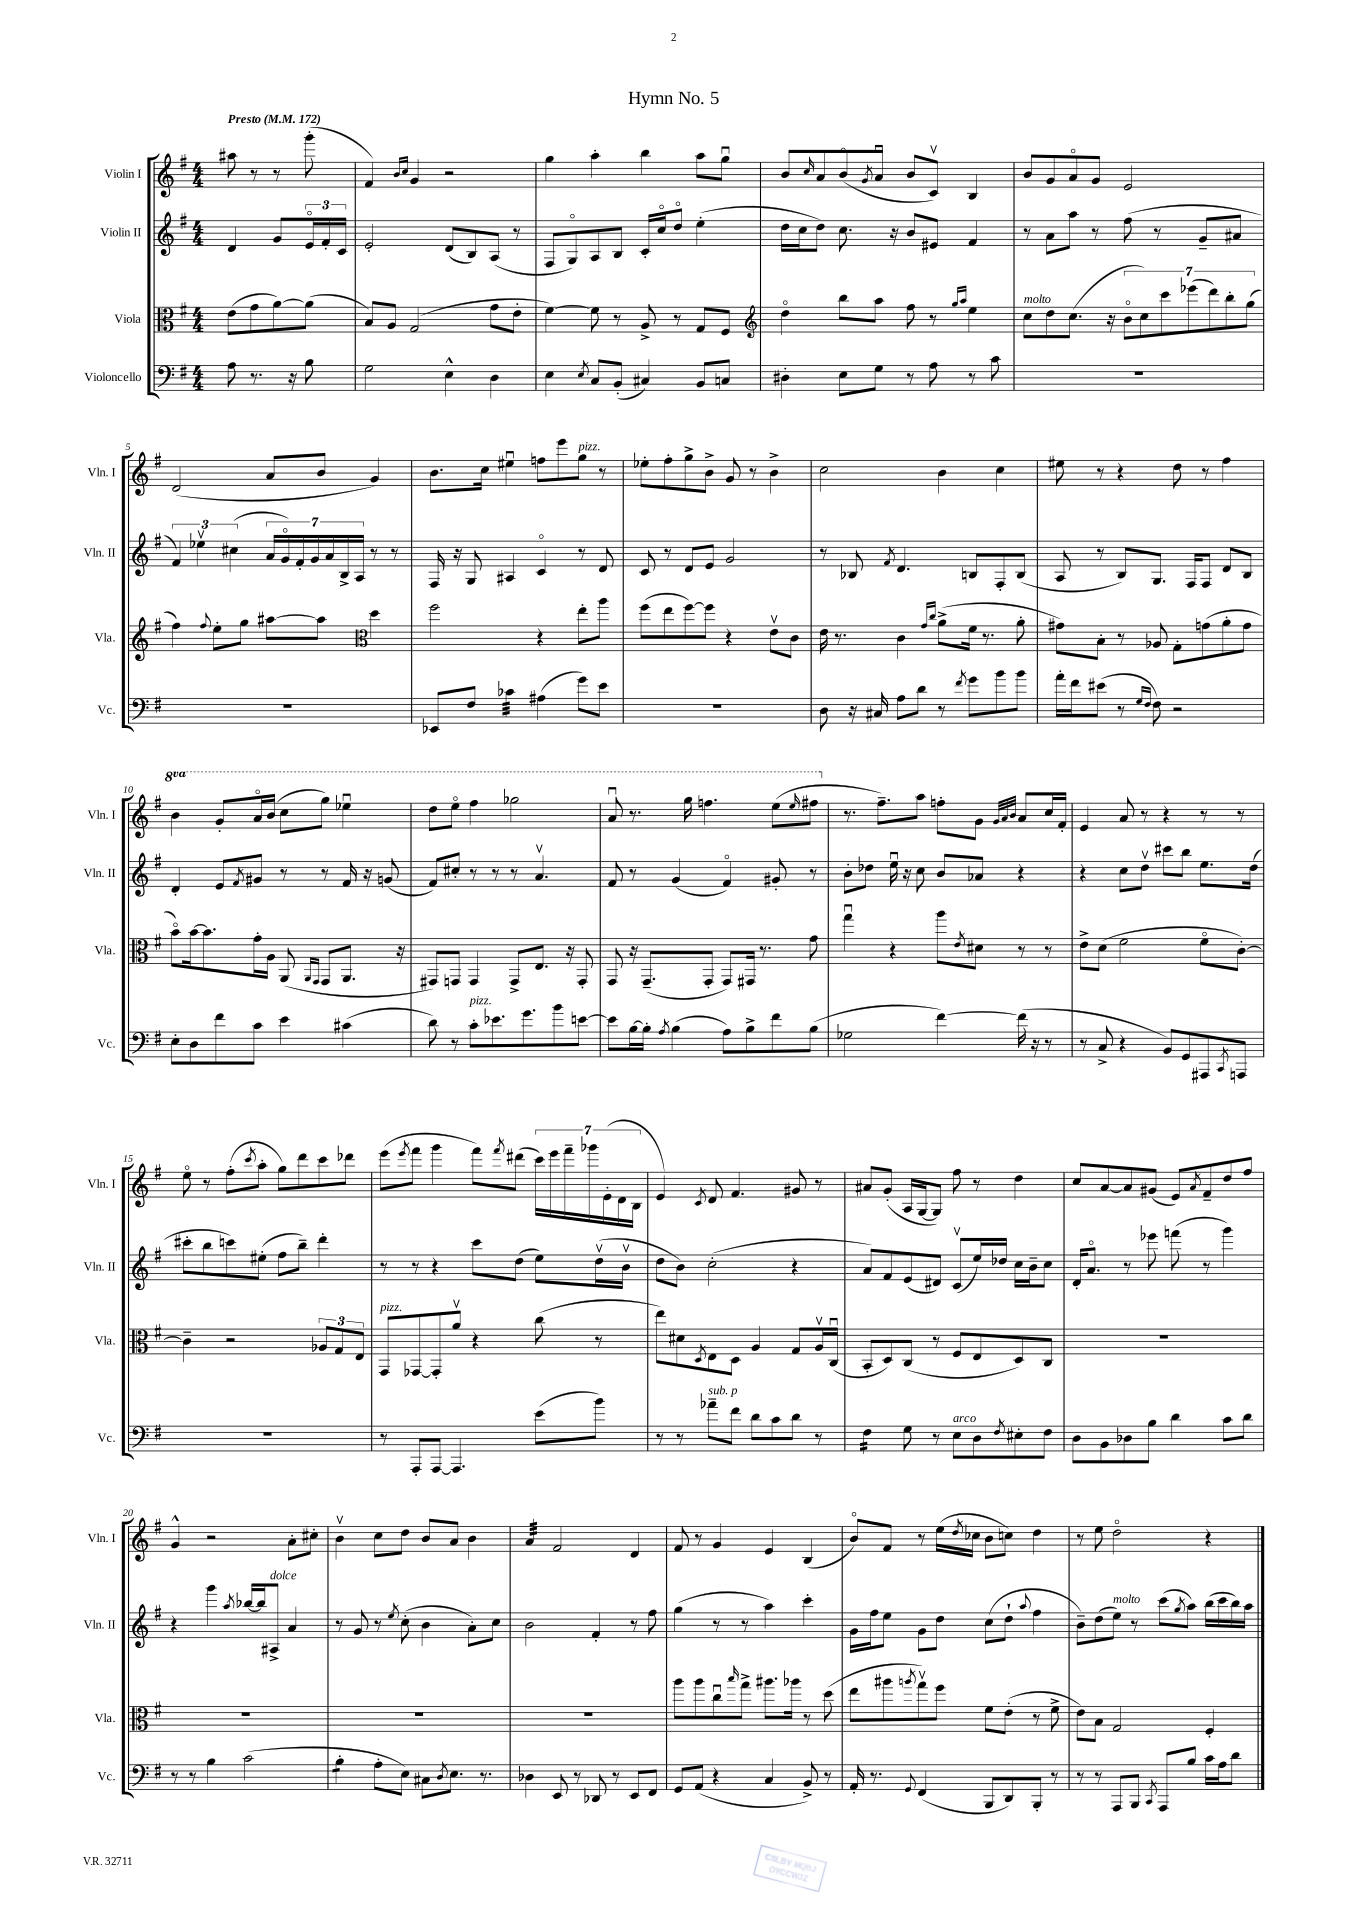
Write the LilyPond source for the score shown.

\header { title = "Hymn No. 5" }
<<
\new StaffGroup <<
\new Staff = "s0" \with { instrumentName = "Violin I" shortInstrumentName = "Vln. I" } {
    \clef treble \key g \major \numericTimeSignature \time 4/4 \set Staff.ottavationMarkups = #ottavation-simple-ordinals \partial 2 \tempo "Presto" 4 = 172
    ais''8 r8 r8 g'''8-.( |
    fis'4) \grace { b'16 c''16 } g'4 r2 |
    g''4 a''4-. b''4 a''8 g''8\downbow |
    b'8 \grace { c''16 } a'8 b'8\flageolet( \acciaccatura { g'8 } a'8\downbow b'8 c'8\upbow) b4 |
    b'8 g'8 a'8\flageolet g'8 e'2 |
    d'2( a'8 b'8 g'4) |
    b'8. c''16 eis''4\downbow f''8 e'''8 g''8^\markup { \italic "pizz." } r8 |
    ees''8-. fis''8-. g''8-> b'8-> g'8 r8 b'4-> |
    c''2 b'4 c''4 |
    eis''8 r8 r4 d''8 r8 fis''4 |
    \ottava #1 b''4 g''8-. a''16\flageolet b''16( c'''8 g'''8) ees'''4\downbow |
    d'''8 e'''8\flageolet fis'''4 ges'''2 |
    a''8\downbow r8. g'''16 f'''4. e'''8( \grace { e'''16 } fis'''8 \ottava #0 |
    r8. fis''8.--) a''8 f''8-. g'8 \grace { g'32 a'32 b'32 } a'8 c''16 fis'16-. |
    e'4 a'8 r8 r4 r8 r8 |
    e''8\flageolet r8 fis''8-.( \acciaccatura { c'''8 } a''8-. g''8) d'''8 c'''8 des'''8 |
    e'''8( \acciaccatura { e'''8 } fis'''8 g'''4 fis'''8) \acciaccatura { fis'''8 } dis'''8( \tuplet 7/4 { c'''16) e'''16 fis'''16-- ges'''16 e'16-.( d'16 b16 } |
    e'4) \acciaccatura { c'8 } d'8 fis'4. gis'8 r8 |
    ais'8 g'8-.( a16 g16~ g8) fis''8 r8 d''4 |
    c''8 a'8~ a'8 gis'8( e'8) \acciaccatura { a'8 } fis'8-- d''8 fis''8 |
    g'4-^ r2 a'8-. cis''8-. |
    b'4\upbow c''8 d''8 b'8 a'8 b'4 |
    a'4:32 fis'2 d'4 |
    fis'8 r8 g'4 e'4 b4( |
    b'8\flageolet) fis'8 r8 e''16( \acciaccatura { d''8 } ces''16 b'8 c''8) d''4 |
    r8 e''8 d''2\flageolet r4 \bar "|." |
}
\new Staff = "s1" \with { instrumentName = "Violin II" shortInstrumentName = "Vln. II" } {
    \clef treble \key g \major \numericTimeSignature \time 4/4 \partial 2
    d'4 g'8 \tuplet 3/2 { e'16\flageolet fis'16-. c'16 } |
    e'2-. d'8( b8) a8( r8 |
    fis8 g8\flageolet) a8 b8 c'16-. c''16\flageolet d''8\flageolet e''4-.( |
    d''16 c''16 d''8) c''8. r16 b'8 eis'8 fis'4 |
    r8 a'8 a''8 r8 fis''8( r8 g'8-- ais'8 |
    \tuplet 3/2 { fis'4) ees''4\upbow cis''4( } \tuplet 7/4 { a'16 g'16\flageolet) fis'16-. g'16 a'16 b16-> a16 } r8 r8 |
    fis16 r16 g8 ais4 c'4\flageolet r8 d'8 |
    c'8 r8 d'8 e'8 g'2 |
    r8 bes8 \acciaccatura { fis'8 } d'4. b8 fis8-. b8( |
    a8 r8 b8) g8. fis16 fis8 d'8 b8 |
    d'4-. e'8 \acciaccatura { fis'8 } gis'8 r8 r8 fis'16 r16 g'8( |
    fis'8) cis''8-. r8 r8 r8 a'4.\upbow |
    fis'8 r8 g'4( fis'4\flageolet) gis'8-. r8 |
    b'8-. des''8 e''16\downbow r16 c''8 b'8 aes'8 r4 |
    r4 c''8 d''8\upbow cis'''8 b''8 e''8. d''16( |
    cis'''8-. b''8 c'''8) eis''8-.( fis''8 b''8--) d'''4-. |
    r8 r8 r4 c'''8 d''8( e''8) d''16\upbow( b'16\upbow |
    d''8 b'8) c''2-.( r4 |
    a'8) fis'8 e'8( dis'8) c'8\upbow( e''16) des''16 c''16 b'16-- c''8 |
    d'16-. a'8.\flageolet r8 ees'''8 f'''8( r8 g'''4) |
    r4 g'''4 \acciaccatura { a''8 } bes''16~ bes''16 ais8->^\markup { \italic "dolce" } a'4 |
    r8 g'8 r8 \acciaccatura { e''8 } c''8-.( b'4 a'8-.) c''8 |
    b'2 fis'4-. r8 fis''8 |
    g''4( r8 r8 a''4) c'''4-. |
    g'16 fis''16 e''8 g'8 d''8 c''8( d''8-! \appoggiatura { a''8 } fis''4 |
    b'8--) d''8( e''8^\markup { \italic "molto" }) r8 c'''8( \acciaccatura { g''8 } a''8) b''16( c'''16 b''16) a''16 \bar "|." |
}
\new Staff = "s2" \with { instrumentName = "Viola" shortInstrumentName = "Vla." } {
    \clef alto \key g \major \numericTimeSignature \time 4/4 \partial 2
    e'8( g'8 a'8~) a'8( |
    b8) a8 g2( g'8 e'8-. |
    fis'4~) fis'8 r8 a8-> r8 g8 fis8 |
    \clef treble d''4\flageolet b''8 a''8 fis''8 r8 \grace { g''16 a''16 } e''4 |
    c''8^\markup { \italic "molto" } d''8 c''8.( r16 \tuplet 7/4 { b'8\flageolet c''8) c'''8 ees'''8( d'''8) b''8-. g''8( } |
    fis''4) \appoggiatura { fis''8 } e''8-. g''8 ais''8~ ais''8 \clef alto d''4 |
    fis''2 r4 e''8-. a''8 |
    fis''8( e''8 fis''8~) fis''8 r4 e'8\upbow c'8 |
    e'16 r8. c'4 \grace { g'16 c''16 } a'8->( fis'16 r8. a'8-. |
    gis'8) b8-. r8 aes8 g8-. g'8( a'8-. g'8 |
    b'8\flageolet) b'16~ b'8. g'16-. a16 a,8( \grace { a,16 g,16 } g,8 a,8. r16 |
    gis,8) g,8 g,4 g,8-> e8. r16 g,8-. |
    g,8 r16 g,8.--( g,8-. g,8) gis,16 r8. g'8 |
    g''4\downbow r4 a''8 \acciaccatura { e'8 } dis'8 r8 r8 |
    e'8-> d'8( fis'2 fis'8\flageolet c'8~-.) |
    c'4-- r2 \tuplet 3/2 { aes8 g8 e8 } |
    g,8^\markup { \italic "pizz." } ges,8~ ges,8-. a'8\upbow r4 c''8( r8 |
    e''8) dis'8 \acciaccatura { d8 } e8 d8 a4 g8 a16\upbow c16\downbow( |
    b,8-. d8) c8( r8 fis8 e8 d8) c8 |
    R1 |
    R1 |
    R1 |
    R1 |
    a''8 a''8 c''8\downbow \grace { b''16 } g''8-> ais''8. aes''16 r8 d''8( |
    e''8 ais''8 \acciaccatura { a''8 } g''8\upbow) fis''8 fis'8 e'8-.( r8 fis'8-> |
    e'8) b8 g2 fis4-. \bar "|." |
}
\new Staff = "s3" \with { instrumentName = "Violoncello" shortInstrumentName = "Vc." } {
    \clef bass \key g \major \numericTimeSignature \time 4/4 \partial 2
    a8 r8. r16 b8 |
    g2 e4-^ d4 |
    e4 \acciaccatura { e8 } c8 b,8-.( cis4) b,8 c8 |
    dis4-. e8 g8 r8 a8 r8 c'8 |
    R1 |
    R1 |
    ees,8 fis8 ces'4:32 ais4( g'8) e'8 |
    R1 |
    d8 r16 cis16 a8 d'8 r8 \acciaccatura { fis'8 } g'8 b'8 b'8 |
    a'16-. fis'16 eis'8( r8 \grace { g16 fis16 } fis8) r2 |
    e8-. d8 fis'8 c'8 e'4 cis'4( |
    d'8) r8 c'8-.^\markup { \italic "pizz." } ees'8. g'8. b'8 e'8~ |
    e'8 b16~ b16-. \acciaccatura { a8 } b4( a8) b8-> fis'8 b8( |
    ges2 fis'4~) fis'16( r16 r8 |
    r8 c8-> r4 b,8) g,8 ais,,8 \acciaccatura { c,8 } a,,8 |
    R1 |
    r8 a,,8-. a,,8~ a,,4. e'8( b'8) |
    r8 r8 aes'8--^\markup { \italic "sub. p" } fis'8 d'8 c'8 d'8 r8 |
    fis4:16 g8 r8 e8^\markup { \italic "arco" } d8 \acciaccatura { fis8 } eis8-. fis8 |
    d8 b,8 des8 b8 d'4 c'8 d'8 |
    r8 r8 b4 c'2( |
    b4:8-. a8-. e8) cis8 \acciaccatura { d8 } e8. r8. |
    des4 e,8 r8 des,8 r8 e,8 fis,8 |
    g,8 a,8( r4 c4 b,8->) r8 |
    a,16-. r8. \appoggiatura { g,8 } fis,4( b,,8 d,8) b,,8-. r8 |
    r8 r8 a,,8 b,,8 \acciaccatura { c,8 } a,,8 b8 c'16 a16 d'8 \bar "|." |
}
>>
>>
